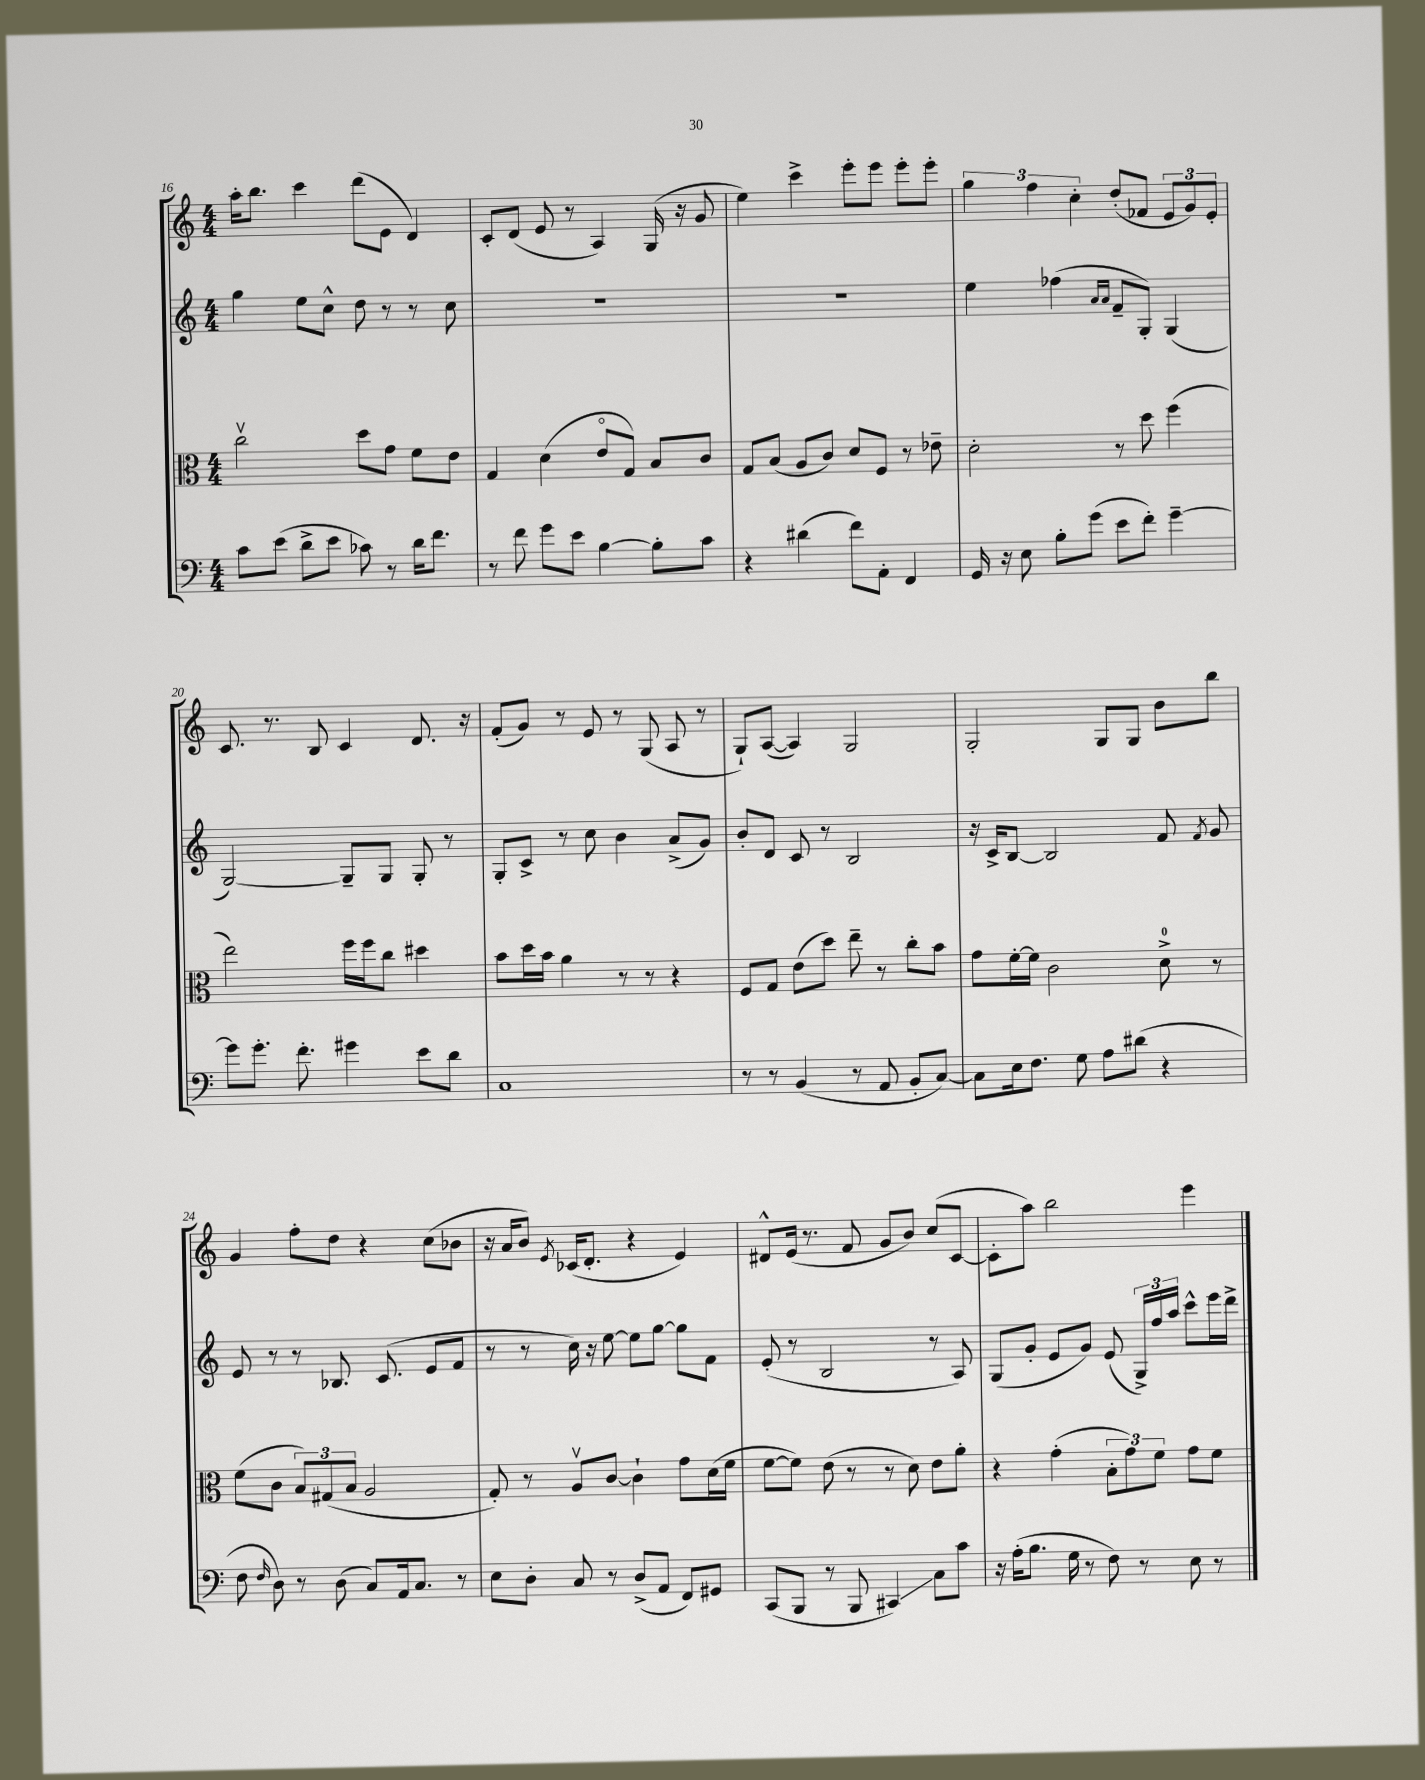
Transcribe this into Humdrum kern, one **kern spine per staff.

**kern	**kern	**kern	**kern
*staff4	*staff3	*staff2	*staff1
*clefF4	*clefC3	*clefG2	*clefG2
*k[]	*k[]	*k[]	*k[]
*M4/4	*M4/4	*M4/4	*M4/4
8c	2ccv	4gg	16aa'
.	.	.	8.bb
(8e	.	.	.
8d^	.	8ee	4ccc
8e	.	8cc^^	.
8c-)	8dd	8dd	(8ddd
8r	8g	8r	8e
16d	8f	8r	4d)
8.f	.	.	.
.	8e	8cc	.
=	=	=	=
8r	4G	1r	8c'
8f	.	.	(8d
8g	(4d	.	8e
8e	.	.	8r
[4B	8eo	.	4A)
.	8G)	.	.
8B']	8B	.	(16G
.	.	.	16r
8c	8c	.	8g
=	=	=	=
4r	8G	1r	4ee)
.	(8B	.	.
(4d#	8A	.	4ccc^
.	8c)	.	.
8f)	8d	.	8eee'
8AA'	8F	.	8eee
4FF	8r	.	8eee'
.	8e-~	.	8eee'
=	=	=	=
16GG	2d'	4ee	6gg
16r	.	.	.
8E	.	.	.
.	.	.	6ff
8B'	.	(4ff-	.
.	.	.	6cc'
(8g	.	.	.
.	.	16qqa	.
.	.	16qqa	.
8e	8r	8f~	(8dd'
8f')	8dd	8G')	8f-
[4g~	(4ff	(4G	12e
.	.	.	12g)
.	.	.	12e'
=	=	=	=
8g]	2ee)	[2G)	8.c
8.g'	.	.	.
.	.	.	8.r
8.f'	.	.	.
.	.	.	8B
4g#	16ff	8G~]	4c
.	16ff	.	.
.	8cc	8G	.
8e	4dd#	8G'	8.d
8d	.	8r	.
.	.	.	16r
=	=	=	=
1C	8b	8G'	(8f'
.	16dd	8c^	8g)
.	16b	.	.
.	4a	8r	8r
.	.	8cc	8e
.	8r	4b	8r
.	8r	.	(8G
.	4r	(8a^	8A
.	.	8g)	8r
=	=	=	=
8r	8F	8b'	8G`)
8r	8G	8d	([8A
(4BB	(8e	8c	4A])
.	8dd)	8r	.
8r	8ee~	2B	2G
8AA	8r	.	.
8BB'	8cc'	.	.
[8C)	8b	.	.
=	=	=	=
8C]	8g	16r	2G'
.	.	16c^	.
16E	[16f'	[8B	.
8.F	16f]	.	.
.	2c	2B]	.
8G	.	.	.
8A	.	.	8G
(8d#	.	.	8G
4r	8d^	8f	8b
.	.	8qf	.
.	8r	8g	8bb
=	=	=	=
8F	(8f	8e	4g
16qqF	.	.	.
8D)	8c	8r	.
8r	12B)	8r	8ff'
.	(12G#	.	.
(8D	.	8.B-	8dd
.	12B	.	.
8C)	2A	.	4r
.	.	(8.c	.
16AA	.	.	.
8.C	.	.	.
.	.	8e	(8cc
8r	.	8f	8b-
=	=	=	=
8E	8G')	8r	16r
.	.	.	16a
8D'	8r	8r	8b)
.	.	.	8qe
8C	8Av	16cc)	(16c-
.	.	16r	8.d'
8r	[8c	[8ee	.
(8D^	4c`]	8ee]	4r
8AA	.	[8gg	.
8FF)	8g	8gg]	4e)
8GG#	(16d	8f	.
.	16f	.	.
=	=	=	=
(8CC	[8f	(8e'	8d#^^
8BBB	8f])	8r	(16e
.	.	.	8.r
8r	(8e	2B	.
8BBB	8r	.	8f
4CC#)	8r	.	8g
.	8d)	.	8b)
8C	8e	8r	(8cc
8c	8a'	8A)	[8c
=	=	=	=
16r	4r	(8G	8c']
(16A'	.	.	.
8.B	.	8g'	8aa)
.	(4g'	8e	2bb
16G	.	.	.
8r	.	8g)	.
8F)	12B'	(8e	.
.	12g)	.	.
8r	.	24G^)	.
.	12f	24ff	.
.	.	24aa	.
8E	8g	8ccc^^	4eee
8r	8f	16eee	.
.	.	16ddd^	.
==	==	==	==
*-	*-	*-	*-
